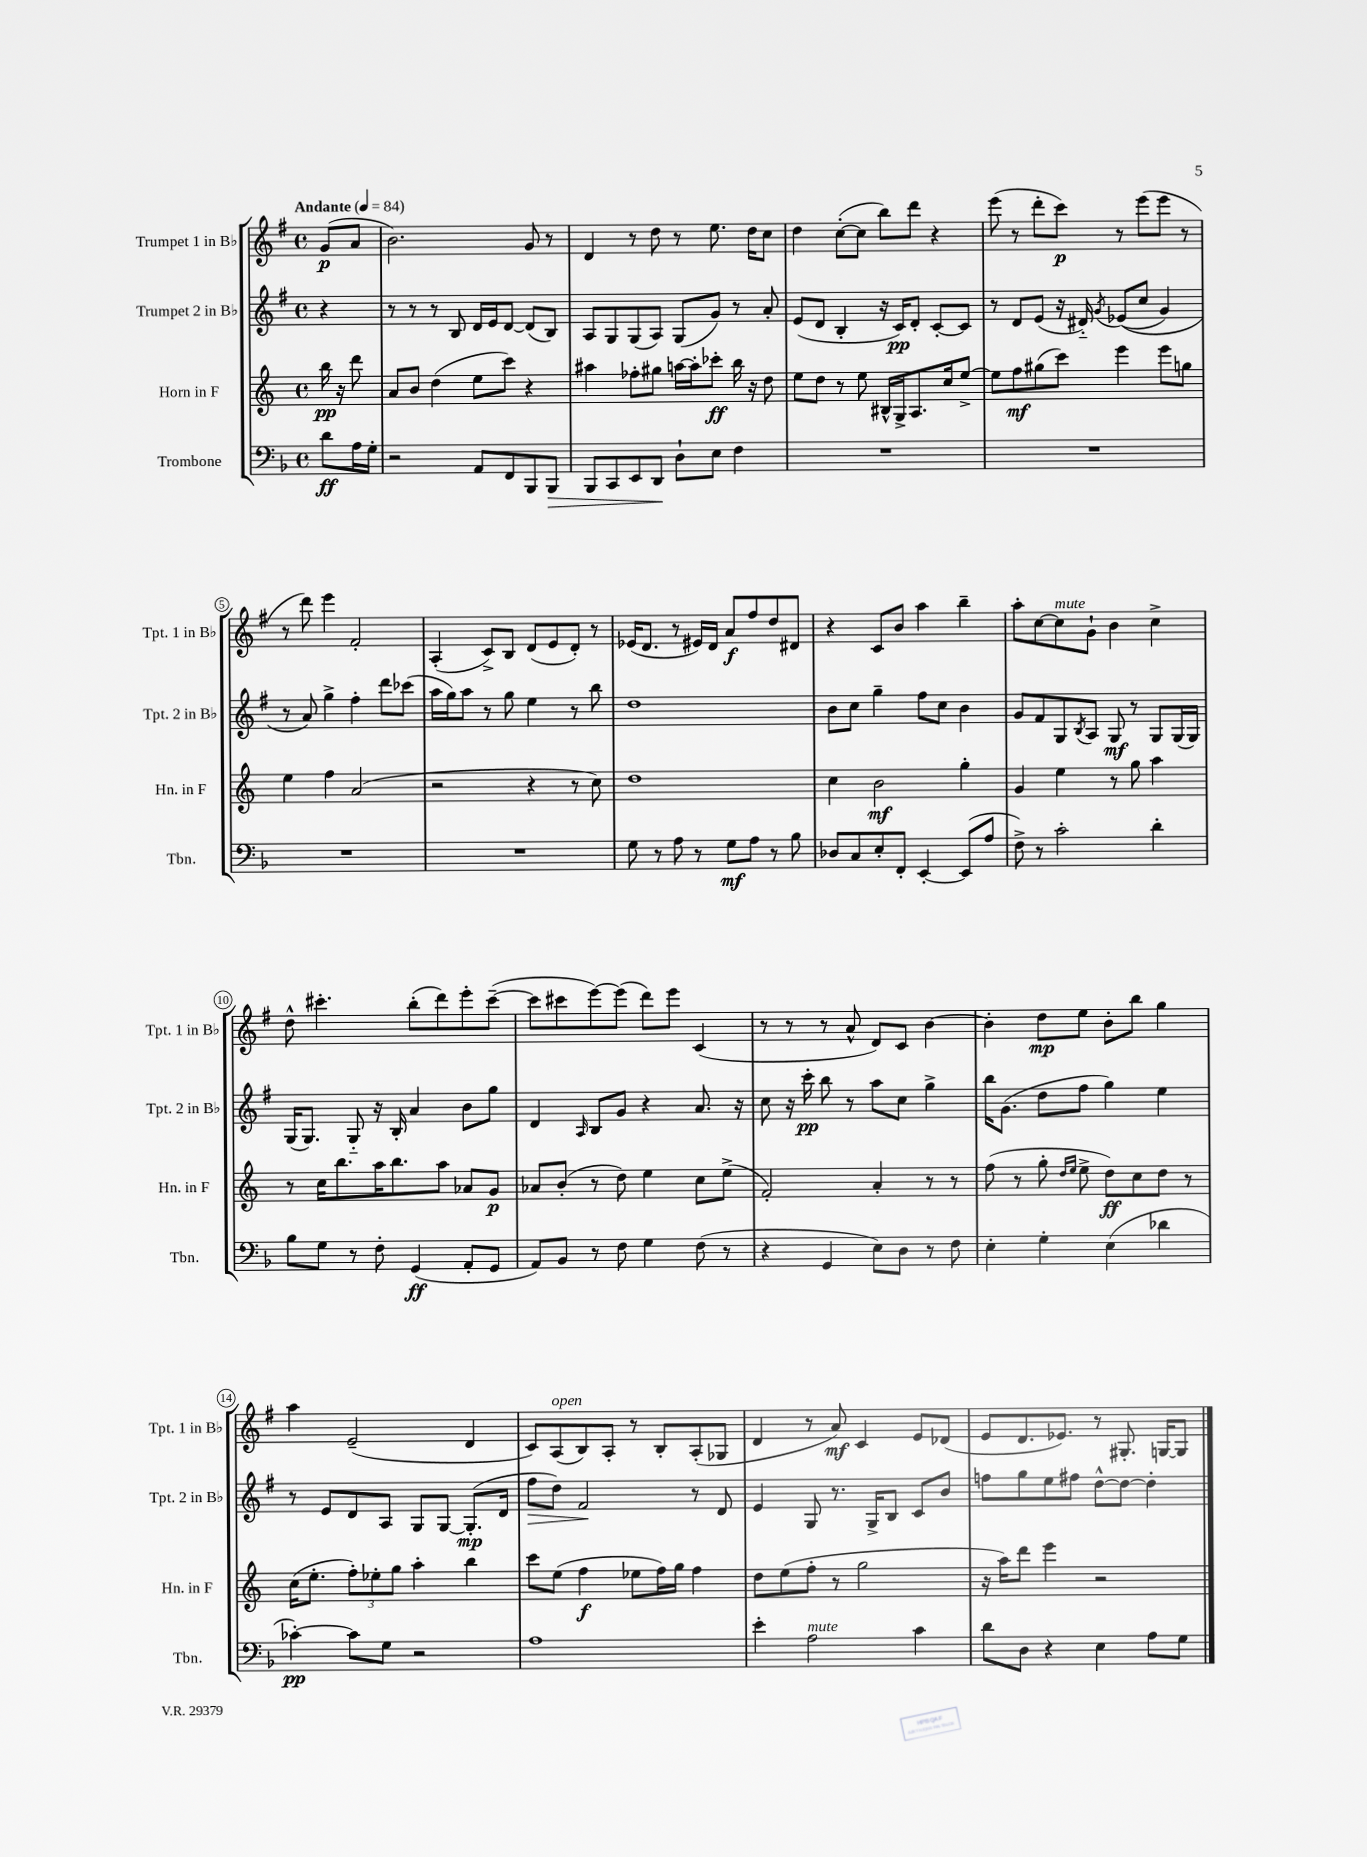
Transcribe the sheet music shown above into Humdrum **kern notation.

**kern	**kern	**kern	**kern
*staff4	*staff3	*staff2	*staff1
*clefF4	*clefG2	*clefG2	*clefG2
*k[b-]	*k[]	*k[f#]	*k[f#]
*M4/4	*M4/4	*M4/4	*M4/4
*met(c)	*met(c)	*met(c)	*met(c)
*MM84	*MM84	*MM84	*MM84
8d\L	16bb\	4r	(8g/L
.	16r	.	.
16A\L	8ddd\	.	8a/J
16G'\JJ	.	.	.
=	=	=	=
2r	8a/L	8r	2.b\)
.	8b/J	8r	.
.	(4dd\	8r	.
.	.	8B/	.
8AA/L	8ee\L	16d/LL	.
.	.	16e/J	.
8FF/	8ccc\J)	[8d/J	.
8BBB-/	4r	(8d/]L	8g/
8BBB-/J	.	8B/J)	8r
=	=	=	=
8BBB-/L	4aa#\	8A/L	4d/
8CC/	.	8G/	.
8EE/	8ff-'\L	(8G/	8r
8DD/J	8gg#\J	8A/J)	8dd\
8D`\L	[16aa\LL	(8G/L	8r
.	16aa'\]J	.	.
8E\J	8ccc-'\J	8g/J)	8.ee\
4F\	16bb\	8r	.
.	16r	.	16dd\LK
.	8dd\	8a'/	8cc\J
=	=	=	=
1r	8ee\L	(8e/L	4dd\
.	8dd\J	8d/J	.
.	8r	4B'/	([8cc'\L
.	8ee\	.	8cc\]J
.	16B#^^/LL	16r	8bb\L)
.	16G^/J	16c/LK)	.
.	8.A/	8d'/J	8ddd\J
.	.	[8c'/L	4r
.	16cc/k	.	.
.	[8ee^/J	8c/]J	.
=	=	=	=
1r	8ee\]L	8r	(8eee\
.	8ff\	8d/L	8r
.	(8gg#\	(8e/J	8ddd'\L
.	8ccc\J)	16r	8ccc\J)
.	.	16d#'~/)	.
.	.	8qg/	.
.	4eee\	&((8e-/L	8r
.	.	8cc/J	(8eee\L
.	8eee\L	4g/)	8eee\J
.	8gg\J	.	8r
=	=	=	=
1r	4ee\	8r	8r
.	.	8a/&)	8ddd\)
.	4ff\	4gg^\	4eee\
.	(2a/	4ff#'\	2f#'/
.	.	8ddd\L	.
.	.	(8ccc-\J	.
=	=	=	=
1r	2r	16aa\LL	(4A'/
.	.	16gg\J)	.
.	.	8aa\J	.
.	.	8r	8c^/L)
.	.	8gg\	8B/J
.	4r	4ee\	(8d/L
.	.	.	8e/
.	8r	8r	8d'/J)
.	8cc\)	8bb\	8r
=	=	=	=
8G\	1dd	1dd	(16e-/LK
.	.	.	8.d/J
8r	.	.	.
8A\	.	.	8r
8r	.	.	16e#/LL)
.	.	.	16d/JJ
8G\L	.	.	8a/L
8A\J	.	.	8ff#/
8r	.	.	8dd/
8B-\	.	.	8d#/J
=	=	=	=
8D-/L	4cc\	8b\L	4r
8C/	.	8cc\J	.
8E'/	2b\	4gg~\	8c/L
8FF'/J	.	.	8b/J
[4EE'/	.	8ff#\L	4aa\
.	.	8cc\J	.
(8EE/]L	4gg'\	4b\	4bb~\
8A/J	.	.	.
=	=	=	=
8F^\)	4g/	8g/L	8aa'\L
8r	.	8f#/	[8cc\
2c'\	4ee\	8G/	8cc\]
.	.	8qB/	.
.	.	8A/J	8g`\J
.	8r	8G/	4b\
.	8gg\	8r	.
4d'\	4aa\	8G/L	4cc^\
.	.	(16G/L	.
.	.	16G/JJ)	.
=	=	=	=
8B-\L	8r	(16G/LK	8dd^^\
.	.	8.G/J)	.
8G\J	16cc\LK	.	4.ccc#'\
.	8.bb\	.	.
8r	.	8G'~/	.
8F'\	16aa\K	16r	.
.	8.bb\	16B'/	.
(4GG/	.	4a/	(8bb'\L
.	8aa\J	.	8ddd\)
8AA'/L	8a-/L	8b\L	8eee'\
8GG/J	8g/J	8gg\J	([8ccc#~\J
=	=	=	=
8AA/L)	8a-/L	4d/	8ccc#\]L
8BB-/J	(8b'/J	.	8ccc#\
.	.	16qqA/	.
8r	8r	8B/L	[8eee\)
8F\	8dd\)	8g/J	(8eee\]J
4G\	4ee\	4r	8ddd\L)
.	.	.	8eee\J
(8F\	8cc\L	8.a/	(4c/
8r	(8ee^\J	.	.
.	.	16r	.
=	=	=	=
4r	2f'/)	8cc\	8r
.	.	16r	8r
.	.	16ccc'\	.
4GG/	.	8bb\	8r
.	.	8r	8a^^/
8E\L)	4a'/	8aa\L	8d/L)
8D\J	.	8cc\J	8c/J
8r	8r	4gg^\	[4b\
8F\	8r	.	.
=	=	=	=
4E'\	(8ff\	16bb\LK	4b'\]
.	.	(8.g\J	.
.	8r	.	.
4G'\	8gg'\	8dd\L	8dd\L
.	16qqdd/LL	.	.
.	16qqee/JJ	.	.
.	8ee^\	8ff#\J	8ee\J
(4E\	8dd\L)	4gg\)	8b'\L
.	8cc\	.	8bb\J
4d-\	8dd\J	4ee\	4gg\
.	8r	.	.
=	=	=	=
[4c-'\)	(16cc\LK	8r	4aa\
.	8.ee'\J	.	.
.	.	8e/L	.
8c-\]L	12ff'\L)	8d/	(2e~/
.	12ee-'\	.	.
8G\J	.	8A/J	.
.	12gg\J	.	.
2r	4aa'\	8G/L	.
.	.	[8G/J	.
.	4bb\	(8.G'/]L	4d/
.	.	16d/Jk	.
=	=	=	=
1A	8ccc\L	8ff#\L	8c/L)
.	(8ee\J	8dd\J)	(8A/
.	4ff\	2f#/	8B/)
.	.	.	8A'/J
.	8ee-\L	.	8r
.	16ff\L)	.	8B'/L
.	16gg\JJ	.	.
.	4ff\	8r	(8A'/
.	.	8d/	8G-/J
=	=	=	=
4e'\	8dd\L	4e/	4d/
.	(8ee\	.	.
2A\	8ff'\J	8G/	8r
.	8r	8.r	8a/)
.	2gg\	.	4c/
.	.	16G^/LK	.
.	.	8B/J	.
4c\	.	8c/L	8e/L
.	.	8b/J	(8d-/J
=	=	=	=
8d\L	16r	8ff\L	8e/L
.	16aa\LK)	.	.
8D\J	8ddd\J	8gg\	8.d/
4r	4eee\	8ee\	.
.	.	.	8.e-/J)
.	.	8ff#\J	.
4E\	2r	[8dd^^\L	8r
.	.	8dd\_J	8.G#'/
8A\L	.	4dd'\]	.
.	.	.	[16G/LK
8G\J	.	.	8G/]J
==	==	==	==
*-	*-	*-	*-
